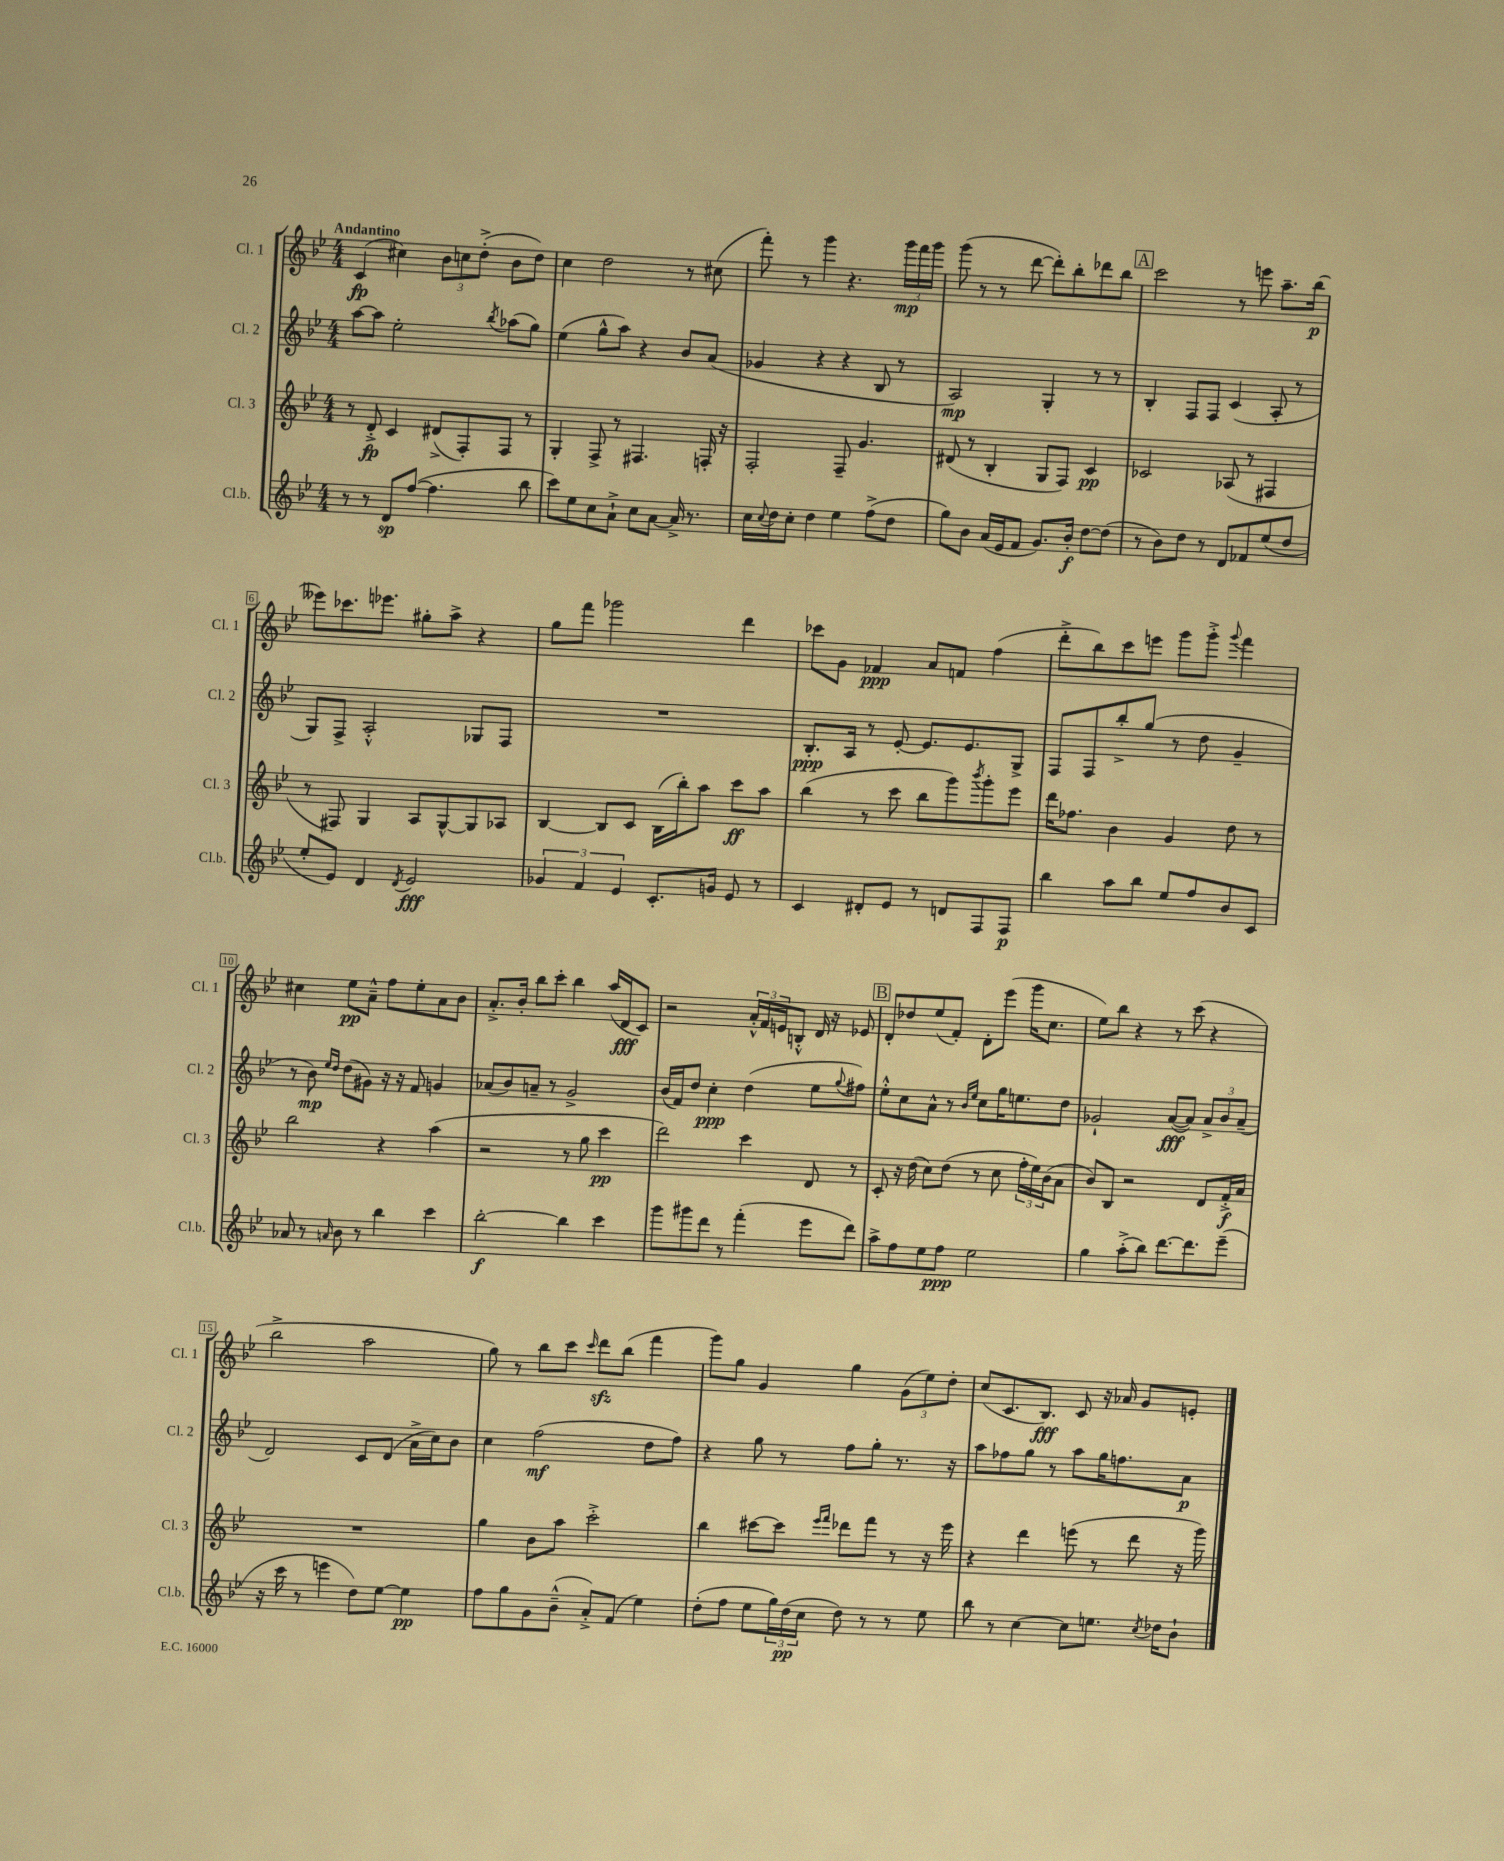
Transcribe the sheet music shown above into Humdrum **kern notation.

**kern	**kern	**kern	**kern
*staff4	*staff3	*staff2	*staff1
*clefG2	*clefG2	*clefG2	*clefG2
*k[b-e-]	*k[b-e-]	*k[b-e-]	*k[b-e-]
*M4/4	*M4/4	*M4/4	*M4/4
8r	8r	[8aa	(4c
8r	8d'^	8aa]	.
8d	4c	2ee-'	4cc#)
([8ff	.	.	.
4.ff]	(8d#^	.	12b-
.	.	.	12cc
.	8F')	.	.
.	.	.	(12dd'^
.	.	8qbb-	.
.	8F	(8aa-	8b-
8bb-	8r	8gg)	8dd)
=	=	=	=
8ccc)	4G'	(4ee-	4cc
8ee-	.	.	.
8cc	8F^	8gg^^	2dd
8a`^	8r	8aa)	.
8cc	4.F#	4r	.
[8a	.	.	.
16a^]	.	8b-	8r
8.r	.	.	.
.	16F'	(8a	(8cc#
.	16r	.	.
=	=	=	=
16cc	2F'	4g-	8fff')
8qqcc	.	.	.
16dd	.	.	.
8cc'	.	.	8r
4dd	.	4r	4ggg
4ee-	8F~	4r	4.r
.	4.g	.	.
(8ff^	.	8B-	.
8dd	.	8r	24ggg
.	.	.	24fff
.	.	.	24ggg
=	=	=	=
8gg)	(8d#	2A)	(8ggg
8b-	8r	.	8r
(16a	4B-'	.	8r
16e-	.	.	.
8f	.	.	[8ddd
8.g)	8G	4G'	8ddd'])
.	8F)	.	8bb-'
16b-'	.	.	.
[8dd	4c	8r	8ddd-
(8dd]	.	8r	8bb-
=	=	=	=
8r	2c-	4B-'	2ccc
8b-)	.	.	.
8dd	.	8F	.
8r	.	8F	.
8d	(8A-	(4c	8r
8f-	8r	.	8eee
(8ee-	4F#	8A'	8.aa~
8dd	.	8r	.
.	.	.	(16bb-
=	=	=	=
8ee-'	8r	8G)	8eee--)
8e-)	8F#)	8F^	8.ccc-
4d	4G	2A'^^	.
.	.	.	8.eee-
8qd	.	.	.
2e-	8A	.	8gg#'
.	[8G^^	.	8aa^
.	8G]	8G-	4r
.	8A-	8F	.
=	=	=	=
6g-	[4B-	1r	8gg
.	.	.	8fff
6f	.	.	.
.	8B-]	.	2ggg-
6e-	.	.	.
.	8c	.	.
8.c'	(16B-	.	.
.	16bb-')	.	.
.	8aa	.	.
16g	.	.	.
8e-	8ccc	.	4ddd
8r	8aa	.	.
=	=	=	=
4c	(4bb-	8.B-'	8ccc-
.	.	.	8g
.	.	16A	.
8d#'	8r	8r	4f-
8e-	8ccc	[8e-'	.
8r	8bb-	8.e-]	8a
8d	8ggg)	.	8f
.	.	8.e-	.
.	8qbbb-	.	.
8F	8ggg'	.	(4ff
8F	8eee-	8G^	.
=	=	=	=
4bb-	16ddd	8F	8ddd'^
.	8.ff-	.	.
.	.	8F	8bb-)
8aa	4b-	8bb-'^	8ccc
8bb-	.	(8gg	8eee
8ee-	4g	8r	8ggg
8ff	.	8dd	8ggg'^
.	.	.	8qqggg
8b-	8dd	4g~	4fff
8c	8r	.	.
=	=	=	=
8a-	2bb-	8r	4cc#
8r	.	8b-)	.
.	.	16qqee-	.
16qqa	.	16qqdd	.
8b-	.	(8dd	8ee-
8r	.	8g#)	8a~^^
4bb-	4r	16r	8ff
.	.	16r	.
.	.	8f	8ee-'
4ccc	(4aa	4g	8a
.	.	.	8b-
=	=	=	=
[2bb-'	2r	(8a-	8.a'^
.	.	8b-)	.
.	.	.	16b-'
.	.	8a~	8bb-
.	.	8r	8ccc'
4bb-]	8r	2g^	4bb-
.	8gg	.	.
4ccc	4ccc	.	(16aa
.	.	.	16d
.	.	.	8c)
=	=	=	=
8ggg	2ddd)	(16b-	2r
.	.	16f)	.
8ggg#	.	8dd	.
8ddd	.	4cc'	.
8r	.	.	.
(4fff'	4ccc	(4dd	24a'^^
.	.	.	24f
.	.	.	24e
.	.	.	8B'^^
8eee-	8d	8ee-	16d
.	.	.	16r
.	.	8qqgg	.
8ddd)	8r	8ff#)	8e-
=	=	=	=
8aa^	8c'	8ee-'^^	8d'
8ff	16r	8cc	8dd-
.	(16dd	.	.
8ee-	8cc)	8a^^	(8ee-
8ff	(8dd	8r	8f')
.	.	16qqb-	.
.	.	16qqee-	.
2ee-	8r	8cc	8d'
.	8cc	16gg	(8eee-
.	.	8.ee	.
.	24ff'	.	16ggg
.	24ee-)	.	.
.	.	.	8.cc
.	(24b-	.	.
.	8a	8dd	.
=	=	=	=
4gg	8b-)	2g-`	8ee-)
.	8B-	.	8bb-
(8aa'^	2r	.	4r
8bb-)	.	.	.
[8.ddd	.	([8a	8r
.	.	8a])	(8ccc
8.ddd]	.	.	.
.	8d	12a^	4r
.	.	12b-	.
(8eee-~	16f'^	.	.
.	.	(12a~	.
.	16a	.	.
=	=	=	=
16r	1r	2d)	2bb-^
16ccc	.	.	.
8r	.	.	.
4eee	.	.	.
8dd)	.	8c	2aa
[8ee-	.	(8d	.
4ee-]	.	16a^	.
.	.	16cc)	.
.	.	8b-	.
=	=	=	=
8ff	4gg	4cc	8gg)
8gg	.	.	8r
8g	8b-	(2ff	8bb-
(8b-~^^	8aa	.	8ccc
.	.	.	16qqccc
8a'^)	2ccc'^	.	8ddd
(8f	.	.	(8bb-
4ee-)	.	8dd	4fff
.	.	8ff)	.
=	=	=	=
(8dd'	4bb-	4r	8ggg)
8ff	.	.	8gg
8ee-	[8ccc#	8gg	4g
24gg)	8ccc#]	8r	.
(24dd	.	.	.
24cc	.	.	.
.	16qqeee-	.	.
.	16qqfff	.	.
8dd)	8ddd-	8ff	4gg
8r	8fff	8gg'	.
8r	8r	8.r	(12g
.	.	.	12ee-)
8ee-	16r	.	.
.	.	.	12dd'
.	16eee-	16r	.
=	=	=	=
8bb-	4r	8aa	(8cc
8r	.	8ff-	8.c
[4cc	4ddd	8gg	.
.	.	.	8.B-)
.	.	8r	.
8cc]	(8eee	8aa	8c
8.ee	8r	16gg	16r
.	.	8.ff	16a-
.	8ddd	.	8g
8qcc	.	.	.
16dd-	.	.	.
8b-`	16r	8a	8e'
.	16ggg)	.	.
==	==	==	==
*-	*-	*-	*-
